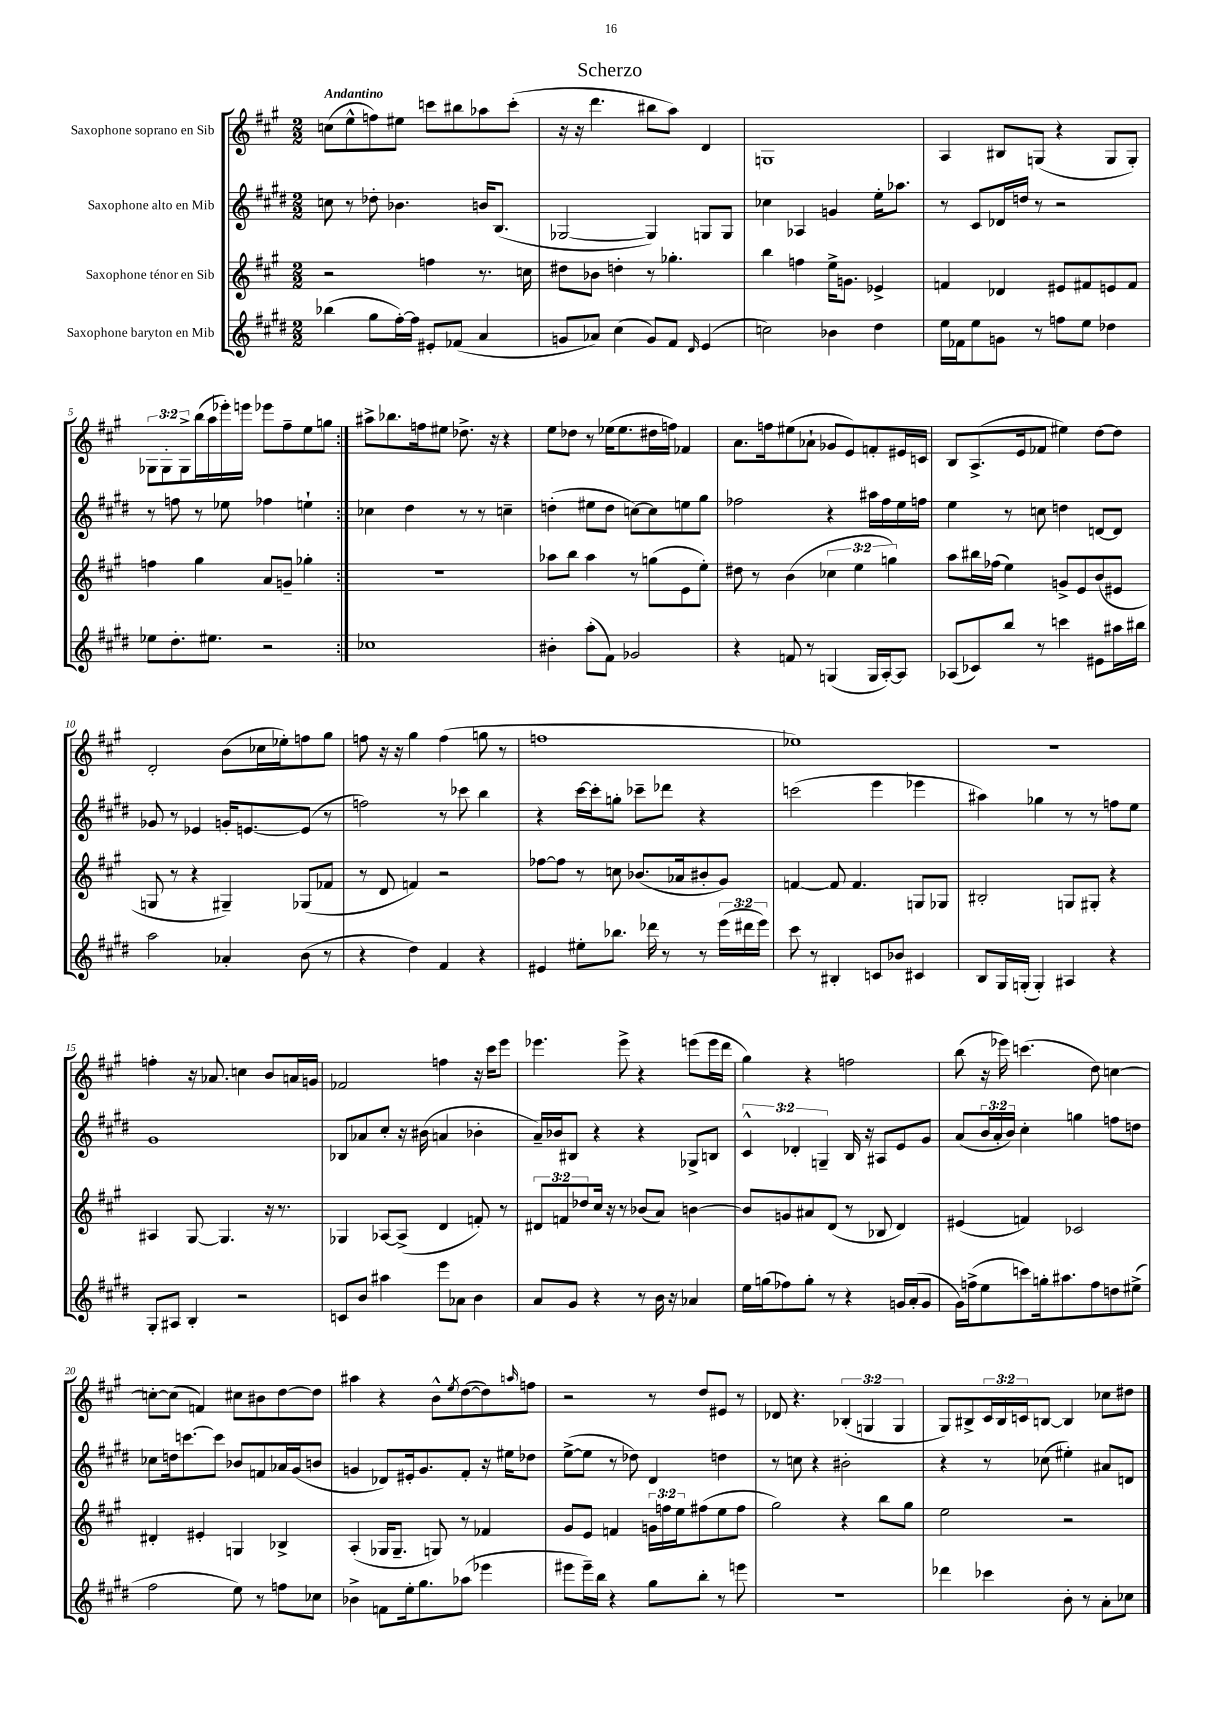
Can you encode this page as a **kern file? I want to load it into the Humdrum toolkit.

**kern	**kern	**kern	**kern
*staff4	*staff3	*staff2	*staff1
*clefG2	*clefG2	*clefG2	*clefG2
*k[f#c#g#d#]	*k[f#c#g#]	*k[f#c#g#d#]	*k[f#c#g#]
*M2/2	*M2/2	*M2/2	*M2/2
(4bb-\	2r	8cc\	(8cc\L
.	.	8r	8ee^^\
8gg#\L	.	8dd-'\	8ff\)
[16ff#'\L)	.	4.b-\	8ee#\J
16ff#\]JJ	.	.	.
8e#'/L	4ff\	.	8ccc\L
(8f-/J	.	.	8bb#\
4a/	8.r	16b/LK	8aa-\
.	.	(8.B/J	.
.	.	.	(8ccc'\J
.	16cc\	.	.
=	=	=	=
8g/L	8dd#\L	[2G-/	16r
.	.	.	16r
8a-/J)	8b-\J	.	4.ddd\
(4cc#\	4dd'\	.	.
8g/L)	8r	4G-/])	8bb#\L
8f#/J	4.gg-'\	.	8aa\J)
16qqd#/	.	.	.
(4e/	.	8G/L	4d/
.	.	8G/J	.
=	=	=	=
2cc\)	4bb\	4cc-\	1G
.	4ff\	4A-/	.
4b-\	16ee^\LK	4g/	.
.	8.g\J	.	.
4dd#\	4e-^/	16ee'\LK	.
.	.	8.aa-\J	.
=	=	=	=
16ee\LL	4f/	8r	4A/
16f-\J	.	.	.
8ee\	.	8c#/L	.
8g\J	4d-/	16d-/L	8B#/L
.	.	16dd/JJ	.
8r	.	8r	(8G/J
8ff\L	8e#/L	2r	4r
8ee\J	8f#/	.	.
4dd-\	8e/	.	8G/L
.	8f#/J	.	8G'/J)
=	=	=	=
8ee-\L	4ff\	8r	12G-\L
.	.	.	12G-'\
8.dd#'\	.	8ff\	.
.	.	.	12G-^\
.	4gg#\	8r	(16bb\L
8.ee#\J	.	.	16aa\
.	.	8ee-\	16eee-'\)
.	.	.	16eee\JJ
2r	8a/L	4ff-\	8eee-\L
.	8g~/J	.	8ff#~\
.	4gg-'\	4ee`\	8ee\
.	.	.	8gg\J
=:|!	=:|!	=:|!	=:|!
1cc-	1r	4cc-\	8aa#^\L
.	.	.	8.bb-\
.	.	4dd#\	.
.	.	.	16ff\k
.	.	.	8ee#\J
.	.	8r	8.dd-^\
.	.	8r	.
.	.	.	16r
.	.	4cc~\	4r
=	=	=	=
4b#'\	8aa-\L	(4dd'\	8ee\L
.	8bb\J	.	8dd-\J
(8aa'\L	4aa-\	8ee#\L	8r
8f#\J)	.	8dd\J	(16ee-\LK
.	.	.	8.ee-\
2g-/	8r	[8cc\L)	.
.	(8gg\L	8cc\]	16dd#\L
.	.	.	16ff\JJ)
.	8e\	8ee\	4f-/
.	8ee'\J)	8gg#\J	.
=	=	=	=
4r	8dd#\	2ff-\	8.a\L
.	8r	.	.
.	.	.	16ff\k
8f/	(4b\	.	(8ee#\
8r	.	.	8a-`\J
(4G/	6cc-\	4r	8g-/L
.	.	.	8e/)
.	6ee\	.	.
16G/LL	.	16aa#\LL	8f'/
[16A'/J)	.	16ff-\	.
.	6gg\)	.	.
8A/]J	.	16ee\	16e#/L
.	.	16ff\JJ	16c/JJ
=	=	=	=
(8A-/L	8aa\L	4ee\	8B/L
8c-/)	16bb#\L	.	(8.A^/
.	(16ff-\JJ	.	.
8bb/J	4ee\)	8r	.
.	.	.	16e/k
8r	.	8cc\	8f-/J
4ccc\	8g^/L	4dd\	4ee#\)
.	8e/	.	.
8e#\L	(8b/	[8d/L	[8dd\L
16aa#\L	8e#/J	8d/]J	8dd\]J
16bb#\JJ	.	.	.
=	=	=	=
2aa\	8G/	8g-/	2d'/
.	8r	8r	.
.	4r	4e-/	.
4a-'/	4G#~/)	16g'/LK	(8b\L
.	.	[8.e/	.
.	.	.	16cc-\L
.	.	.	16ee-'\J)
(8b\	(8G-/L	(8e/]J	8ff\
8r	8f-/J	8r	8gg#\J
=	=	=	=
4r	8r	2ff\)	8ff\
.	8d/	.	16r
.	.	.	16r
4dd#\)	4f/)	.	4gg#\
4f#/	2r	8r	(4ff\
.	.	8ccc-\	.
4r	.	4bb\	8gg\
.	.	.	8r
=	=	=	=
4e#/	[8ff-\L	4r	1ff
.	8ff-\]J	.	.
8ee#'\L	8r	[16ccc#\LL	.
.	.	16ccc#'\]J	.
8.bb-\J	8cc\	8gg'\J	.
.	(8.b-/L	8ccc-~\L	.
16ddd-\	.	.	.
8r	.	8ddd-\J	.
.	16a-/k	.	.
8r	8b#'/	4r	.
(24eee\LL	8g#/J)	.	.
24ddd#\	.	.	.
24eee\JJ)	.	.	.
=	=	=	=
8ccc#\	[4f/	(2ccc\	1ee-)
8r	.	.	.
4B#'/	8f/]	.	.
.	4.f/	.	.
8c/L	.	4eee\	.
8b-/J	.	.	.
4c#/	8G/L	4eee-\	.
.	8G-/J	.	.
=	=	=	=
8B/L	2B#'/	4aa#\)	1r
16G#/L	.	.	.
(16G'/JJ	.	.	.
4G'/)	.	4gg-\	.
4A#/	8G/L	8r	.
.	8G#'/J	8r	.
4r	4r	8ff\L	.
.	.	8ee\J	.
=	=	=	=
8G#'/L	4A#/	1g#	4ff'\
8A#/J	.	.	.
4B'/	[8G#/	.	16r
.	.	.	8.a-/
.	4.G#/]	.	.
2r	.	.	4cc\
.	16r	.	8b/L
.	8.r	.	.
.	.	.	16a/L
.	.	.	16g/JJ
=	=	=	=
8c/L	4G-/	8B-/L	2f-/
8b/J	.	8a-/	.
4aa#\	[8A-/L	8cc#'/J	.
.	(8A-^/]J	16r	.
.	.	(16b#\	.
8eee\L	4d/	4a/	4ff\
8a-\J	.	.	.
4b\	8f'/)	4b-'\	16r
.	.	.	16ccc#\LK
.	8r	.	8eee\J
=	=	=	=
8a/L	12d#/L	16a~/LL)	4.eee-\
.	.	16b-/J	.
.	12f/	.	.
8g#/J	.	8B#/J	.
.	12dd-/	.	.
4r	16cc#/Jk	4r	.
.	16r	.	.
.	8r	.	8eee-^\
8r	(8b-/L	4r	4r
16b\	8a/J)	.	.
16r	.	.	.
4a-/	[4b\	8G-^/L	(8eee\L
.	.	8B/J	16eee\L
.	.	.	16ddd\JJ
=	=	=	=
16ee\LL	8b/]L	6c#^^/	4gg#\)
(16gg\J	.	.	.
8ff-\)	8g/	.	.
.	.	6d-'/	.
8gg'\J	8a#/	.	4r
.	.	6G~/	.
8r	(8d/J	.	.
4r	8r	16B/	2ff\
.	.	16r	.
.	8B-/	8A#/L	.
16g/LL	4d/)	8e/	.
(16a'/J	.	.	.
8g/J	.	8g#/J	.
=	=	=	=
16g#\LL)	(4e#/	(8a/L	(8bb\
(16ff^\J	.	.	.
8ee\	.	24b/L	16r
.	.	24a'/	.
.	.	.	16eee-\)
.	.	24b/JJ)	.
8ccc\)	4f/)	4cc#'\	(4.ccc\
16gg'\k	.	.	.
8.aa#\	.	.	.
.	2c-/	4gg\	.
8ff\	.	.	8dd\)
8dd\	.	8ff\L	[4cc\
(8ee#^\J	.	8dd\J	.
=	=	=	=
2ff#\	4d#'/	8cc-\L	8cc'\_L
.	.	16dd\k	(8cc\]J
.	.	[8.ccc\	.
.	4e#'/	.	4f/)
.	.	8ccc\]J	.
8ee\)	4G/	8b-/L	8cc#\L
8r	.	8f/	8b#\
8ff\L	4B-^/	16a-/L	[8dd\
.	.	(16g#/J	.
8cc-\J	.	8b/J	8dd\]J
=	=	=	=
4b-^\	(4A'/	4g/	4aa#\
8f\L	16G-/LK	8d-/L)	4r
.	8.G-~/J	.	.
16ee'\k	.	16e#'/k	.
8.gg#\	.	8.g/	.
.	8G/)	.	8b^^\L
.	.	.	8qee/
(8aa-\J	8r	8f#'/J	([8dd\
4eee-\	4f-/	16r	8dd\])
.	.	16ee#\LK	.
.	.	.	16qqaa/
.	.	8dd-\J	8ff\J
=	=	=	=
8eee#\L	8g#/L	([8ee^\L	2r
16eee#~\L)	8e/J	8ee\]J	.
16bb\JJ	.	.	.
4r	4f/	8r	.
.	.	8dd-\)	.
8gg#\L	24g\LL	4d#/	8r
.	24ff\	.	.
.	24ee\J	.	.
8bb'\J	(8ff#\	.	8dd/L
8r	8ee\	4dd\	8e#/J
8eee\	8ff#\J	.	8r
=	=	=	=
1r	2gg#\)	8r	8d-/
.	.	8cc\	4.r
.	.	4r	.
.	4r	2b#'\	(6B-'/
.	.	.	6G/
.	8bb\L	.	.
.	.	.	6G/
.	8gg#\J	.	.
=	=	=	=
4ddd-\	2ee\	4r	8G#/L)
.	.	.	8B#^/
4ccc-\	.	8r	24c#/L
.	.	.	24B#/
.	.	.	24c/J
.	.	(8cc-\	[8B/J
8b'\	2r	4ee#'\)	4B/]
8r	.	.	.
8a'\L	.	8a#/L	8cc-\L
8cc-\J	.	8d/J	8dd#\J
==	==	==	==
*-	*-	*-	*-
